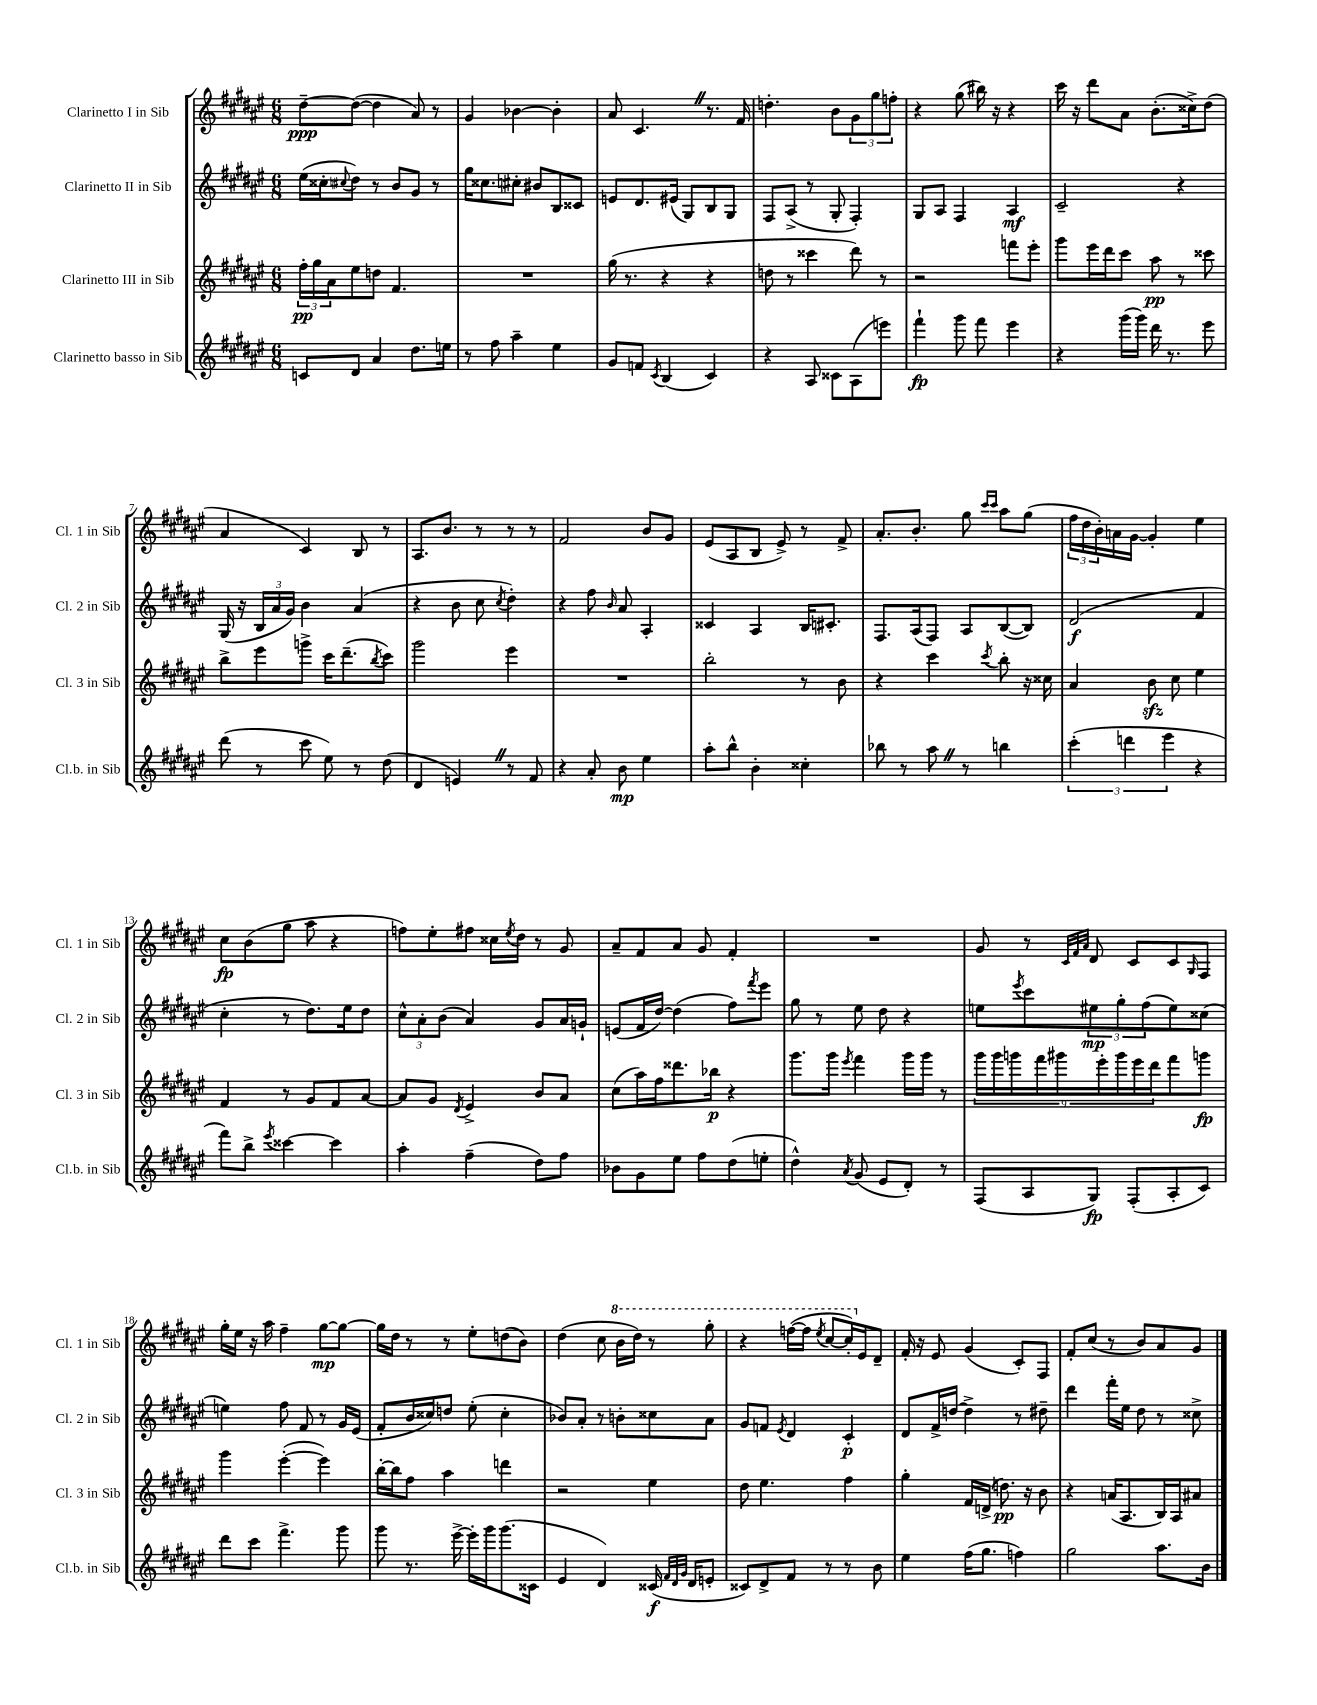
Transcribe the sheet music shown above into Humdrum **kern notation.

**kern	**kern	**kern	**kern
*staff4	*staff3	*staff2	*staff1
*clefG2	*clefG2	*clefG2	*clefG2
*k[f#c#g#d#a#e#]	*k[f#c#g#d#a#e#]	*k[f#c#g#d#a#e#]	*k[f#c#g#d#a#e#]
*M6/8	*M6/8	*M6/8	*M6/8
8c	24ff#'	(16ee#	[8dd#~
.	24gg#	.	.
.	.	16cc##'	.
.	24a#	.	.
.	.	8qqcc#	.
8d#	8ee#	8dd#)	(8dd#_
4a#	8dd	8r	4dd#]
.	4.f#	8b	.
8.dd#	.	8g#	8a#)
.	.	8r	8r
16ee	.	.	.
=	=	=	=
8r	2.r	16gg#	4g#
.	.	8.cc##	.
8ff#	.	.	.
4aa#~	.	8cc#'	[4b-
.	.	8b#	.
4ee#	.	8B	4b-']
.	.	8c##	.
=	=	=	=
8g#	(16gg#	8e	8a#
.	8.r	.	.
8f	.	8.d#	4.c#
8qc#	.	.	.
(4B	4r	.	.
.	.	(16e#	.
.	.	8G#)	.
4c#)	4r	8B	8.r
.	.	8G#	.
.	.	.	16f#
=	=	=	=
4r	8dd	8F#	4.dd'
.	8r	(8A#^	.
8A#	4ccc##	8r	.
8c##	.	8G#'	8b
(8A#	8ddd#)	4F#')	12g#
.	.	.	12gg#
8eee)	8r	.	.
.	.	.	12ff'
=	=	=	=
4fff#`	2r	8G#	4r
.	.	8A#	.
8ggg#	.	4F#	(8gg#
8fff#	.	.	16bb#)
.	.	.	16r
4eee#	8fff	4A#	4r
.	8eee#'	.	.
=	=	=	=
4r	8ggg#	2c#~	16ccc#
.	.	.	16r
.	16eee#	.	8ddd#
.	16ddd#	.	.
(16ggg#	8ccc#	.	8a#
16ggg#)	.	.	.
16ddd#	8aa#	.	(8.b'
8.r	.	.	.
.	8r	4r	.
.	.	.	16cc##^)
8eee#	8ccc##	.	(8dd#
=	=	=	=
(8ddd#	8bb^	(16G#	4a#
.	.	16r	.
8r	8eee#	24B	.
.	.	24a#	.
.	.	24g#)	.
8ccc#	8ggg^	4b	4c#)
8ee#)	16ccc#	.	.
.	(8.ddd#~	.	.
8r	.	(4a#	8B
.	8qbb	.	.
(8dd#	8ccc#)	.	8r
=	=	=	=
4d#	2ggg#	4r	8.A#
.	.	.	8.b
4e)	.	8b	.
.	.	8cc#	8r
.	.	8qcc#	.
8r	4eee#	4dd#')	8r
8f#	.	.	8r
=	=	=	=
4r	2.r	4r	2f#
8a#'	.	8ff#	.
.	.	16qqb	.
8b	.	8a#	.
4ee#	.	4A#'	8b
.	.	.	8g#
=	=	=	=
8aa#'	2bb'	4c##	(8e#
8bb^^	.	.	8A#
4b'	.	4A#	8B
.	.	.	8e#^)
4cc##'	8r	16B	8r
.	.	8.c#'	.
.	8b	.	8f#^
=	=	=	=
8bb-	4r	8.F#	8.a#'
8r	.	.	.
.	.	(16A#	8.b'
8aa#	4ccc#	8F#)	.
8r	.	8A#	8gg#
.	.	.	16qqccc#
.	8qccc#	.	16qqccc#
4bb	8bb'	([8B	8aa#
.	16r	8B])	(8gg#
.	16cc##	.	.
=	=	=	=
(6ccc#'	4a#	(2d#	24ff#
.	.	.	24dd#
.	.	.	24b')
.	.	.	16a
6ddd	.	.	.
.	.	.	[16g#
.	8b	.	4g#']
6eee#	.	.	.
.	8cc#	.	.
4r	4ee#	4f#	4ee#
=	=	=	=
8fff#)	4f#	4cc#'	8cc#
8bb^	.	.	(8b
8qeee#	.	.	.
[4ccc##	8r	8r	8gg#
.	8g#	8.dd#)	8aa#
4ccc##]	8f#	.	4r
.	.	16ee#	.
.	[8a#	8dd#	.
=	=	=	=
4aa#'	8a#]	12cc#^^	8ff)
.	.	12a#'	.
.	8g#	.	8ee#'
.	.	(12b	.
.	8qd#	.	.
(4ff#~	4e#^	4a#)	8ff#
.	.	.	16cc##
.	.	.	8qee#
.	.	.	16dd#
8dd#)	8b	8g#	8r
8ff#	8a#	16a#	8g#
.	.	16g`	.
=	=	=	=
8b-	(8cc#	(8e	8a#~
8g#	16aa#)	16f#	8f#
.	16ff#	[16dd#)	.
8ee#	8.ddd##	(4dd#]	8a#
8ff#	.	.	8g#
.	16bb-	.	.
(8dd#	4r	8ff#)	4f#'
.	.	8qfff#	.
8ee'	.	8eee#	.
=	=	=	=
4dd#^^)	8.ggg#	8gg#	2.r
.	.	8r	.
.	16ggg#	.	.
8qa#	8qeee#	.	.
(8g#	4fff#	8ee#	.
8e#	.	8dd#	.
8d#')	16ggg#	4r	.
.	16ggg#	.	.
8r	8r	.	.
=	=	=	=
(8F#	18ggg#	8ee	8g#
.	18ggg#	.	.
.	18ggg	.	.
.	.	8qeee#	.
8A#	.	8ccc#	8r
.	18fff#	.	.
.	18ggg#	.	.
.	.	.	32qqc#
.	.	.	32qqf#
.	.	.	32qqa#
8G#)	.	12ee#	8d#
.	18eee#'	.	.
.	18ggg#	12gg#'	.
(8F#'	.	.	8c#
.	18eee#	.	.
.	.	(12ff#	.
.	18ddd#	.	.
8A#'	8fff#	8ee#)	8c#
.	.	.	16qqG#
8c#)	8ggg	(8cc##	8F#
=	=	=	=
8ddd#	4ggg#	4ee)	16gg#'
.	.	.	16ee#
8ccc#	.	.	16r
.	.	.	16aa#
4.fff#^	([4eee#'	8ff#	4ff#~
.	.	8f#	.
.	4eee#])	8r	[8gg#
8ggg#	.	16g#	8gg#_
.	.	(16e#	.
=	=	=	=
8ggg#	[16bb'	8f#'	16gg#]
.	16bb]	.	16dd#
8.r	8ff#	16b	8r
.	.	16cc##)	.
.	4aa#	8dd	8r
[16eee#^	.	.	.
16eee#']	.	(8ee#'	8ee#'
16ggg#	.	.	.
(8.ggg#	4ddd	4cc##'	(8dd
.	.	.	8b)
16c##	.	.	.
=	=	=	=
4e#	2r	8b-)	(4dd#
.	.	8a#'	.
4d#)	.	8r	8cc#
.	.	8b'	16bb
.	.	.	16ddd#)
(16c##	4ee#	8cc##	8r
32qqf#	.	.	.
32qqd#	.	.	.
32qqg#	.	.	.
16d#	.	.	.
8e'	.	8a#	8ggg#'
=	=	=	=
8c##)	8dd#	8g#	4r
8d#^	4.ee#	8f	.
.	.	8qe#	.
8f#	.	4d#	([16fff
.	.	.	16fff]
.	.	.	8qeee#
8r	.	.	[8ccc#
8r	4ff#	4c#'	16ccc#'])
.	.	.	16e#
8b	.	.	8d#~
=	=	=	=
4ee#	4gg#'	8d#	16f#'
.	.	.	16r
.	.	16f#^	8e#
.	.	[16dd	.
(16ff#	16f#	4dd^]	(4g#
8.gg#	(16d^	.	.
.	8.dd)	.	.
4ff)	.	8r	8c#')
.	16r	.	.
.	8b	8dd#~	8F#
=	=	=	=
2gg#	4r	4ddd#	8f#'
.	.	.	(8cc#
.	(16a	16fff#'	8r
.	8.A#	16ee#	.
.	.	8dd#	8b)
8.aa#	16B)	8r	8a#
.	16A#	.	.
.	8a#	8cc##^	8g#
16b	.	.	.
==	==	==	==
*-	*-	*-	*-
